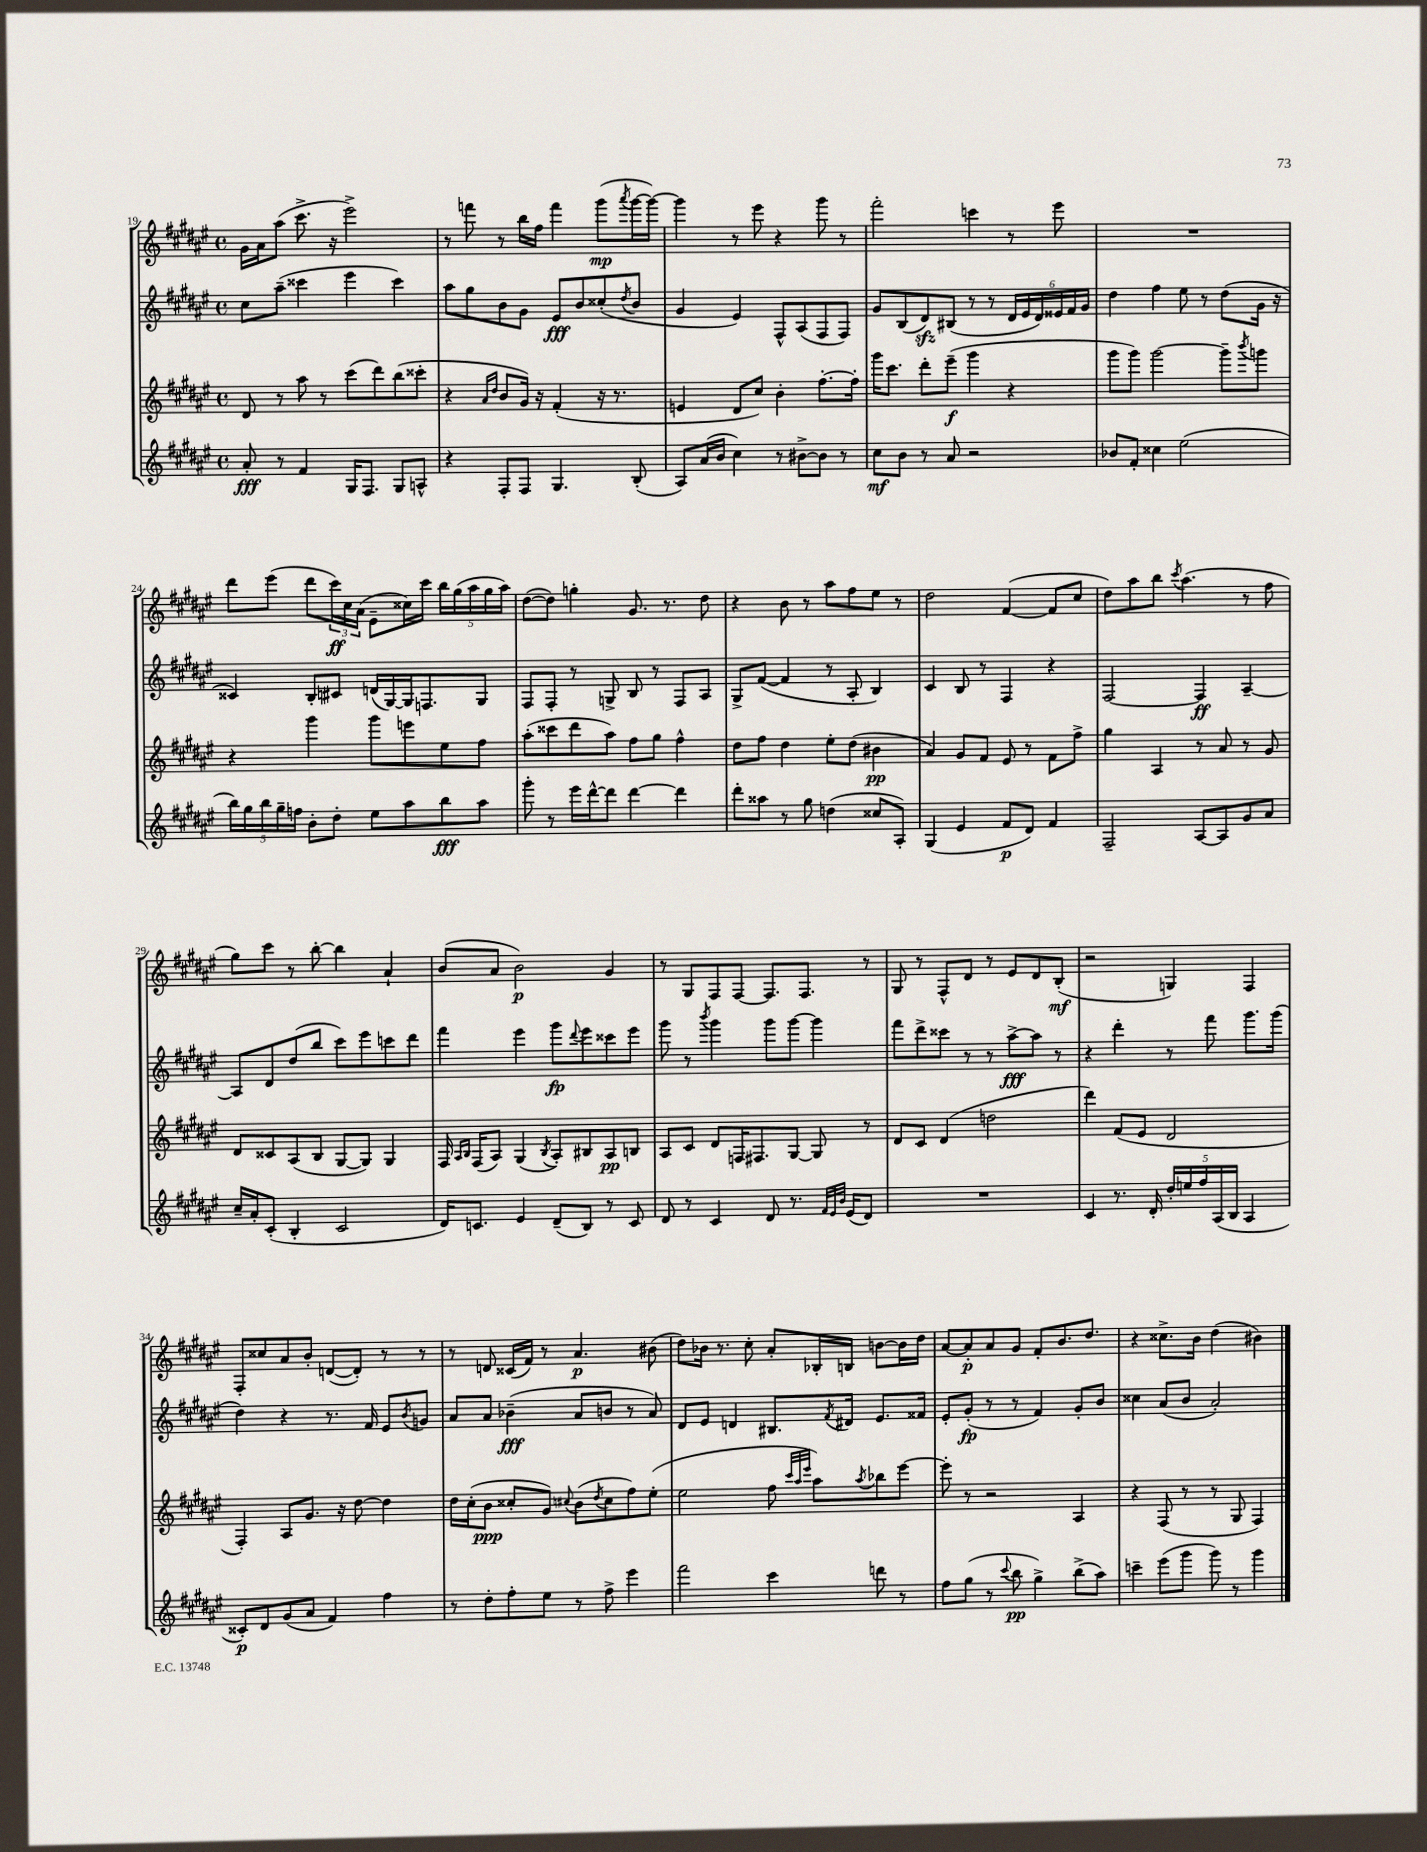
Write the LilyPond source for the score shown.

<<
\new StaffGroup <<
\new Staff = "s0" {
    \clef treble \key fis \major \defaultTimeSignature \time 4/4
    gis'16 ais'16 ais''8( cis'''8.-> r16 eis'''2->) |
    r8 f'''8 r8 b''16 fis''16 f'''4 gis'''8\mp( \acciaccatura { ais'''8 } gis'''16~ gis'''16~) |
    gis'''4 r8 eis'''8 r4 gis'''8 r8 |
    fis'''2-. c'''4 r8 eis'''8 |
    R1 |
    dis'''8 eis'''8( dis'''8 \tuplet 3/2 { cis'''16\ff) cis''16 ais'16( } eis'8-- cisis''16) cis'''16 \tuplet 5/4 { b''16 gis''16( ais''16 gis''16 ais''16) } |
    dis''8~( dis''8) g''4-. gis'8. r8. dis''8 |
    r4 b'8 r8 ais''8 fis''8 eis''8 r8 |
    dis''2 fis'4~( fis'8 cis''8 |
    dis''8) ais''8 b''8 \acciaccatura { cis'''8 } ais''4.( r8 fis''8 |
    gis''8) cis'''8 r8 b''8~-. b''4 ais'4-! |
    b'8( ais'8 b'2\p) gis'4 |
    r8 gis8 fis8 fis8~ fis8. fis8. r8 |
    gis8 r8 fis8-^ dis'8 r8 eis'8 dis'8 b8-.\mf( |
    r2 g4) fis4 |
    fis8-. cisis''8 ais'8 b'8-. d'8~( d'8-.) r8 r8 |
    r8 d'8 cisis'16( fis'16) r8 ais'4.\p bis'8( |
    dis''8) bes'16 r8. cis''8-. ais'8-. bes16-. b16 b'8~ b'16 dis''16 |
    ais'8~ ais'8-.\p ais'8 gis'8 fis'8-. b'8. dis''8. |
    r4 cisis''8.-> b'16 dis''4( bis'4) \bar "|." |
}
\new Staff = "s1" {
    \clef treble \key fis \major \defaultTimeSignature \time 4/4
    cis''8 ais''8--( cisis'''4 eis'''4 cisis'''4) |
    ais''8 gis''8 b'8 gis'8 eis'8\fff b'8 cisis''8-.( \acciaccatura { dis''8 } b'8 |
    gis'4 eis'4) fis8-^ ais8( fis8 fis8) |
    gis'8 b8( dis'8\sfz) bis8( r8 r8 \tuplet 6/4 { dis'16 eis'16 dis'16) eisis'16 fis'16 gis'16 } |
    dis''4 fis''4 eis''8 r8 dis''8( gis'16 r16 |
    cisis'4) b8-. cis'8 d'16( gis16~) gis16 f8. gis8 |
    fis8 fis8-. r8 g8-> b8 r8 fis8 ais8 |
    gis8-> fis'8~( fis'4 r8 ais8-. b4) |
    cis'4 b8 r8 fis4 r4 |
    fis2~ fis4\ff ais4~-- |
    ais8 dis'8 dis''8( b''8 cis'''8) eis'''8 c'''8 dis'''8 |
    fis'''4 eis'''4 gis'''8\fp \appoggiatura { dis'''8 } eis'''8 cisis'''8 eis'''8 |
    gis'''8 r8 \acciaccatura { b'''8 } gis'''4 gis'''8 gis'''8~ gis'''4 |
    fis'''8 dis'''8-> cisis'''8 r8 r8 ais''8~->\fff ais''8 r8 |
    r4 dis'''4-. r8 fis'''8 gis'''8. gis'''16( |
    dis''4) r4 r8. fis'16 eis'8 \acciaccatura { b'8 } g'8 |
    ais'8 ais'8 bes'4--\fff( ais'8 b'8 r8 ais'8) |
    dis'8 eis'8 d'4 bis8. \acciaccatura { fis'8 } dis'16 eis'8. fisis'16 |
    eis'8-. gis'8-.\fp( r8 r8 fis'4) gis'8-. b'8 |
    cisis''4 ais'8( b'8 ais'2-.) \bar "|." |
}
\new Staff = "s2" {
    \clef treble \key fis \major \defaultTimeSignature \time 4/4
    dis'8 r8 ais''8 r8 cis'''8( dis'''8) b''8( cisis'''8-. |
    r4 \grace { ais'16 dis''16 } b'8 gis'16) r16 fis'4-.( r16 r8. |
    e'4 dis'8 cis''8) b'4-. fis''8.~-. fis''16-. |
    gis'''16 cis'''8. dis'''8-. eis'''8--\f( gis'''4 r4 |
    gis'''8 gis'''8) gis'''2~ gis'''8-- \acciaccatura { b'''8 } g'''8 |
    r4 gis'''4 gis'''8 e'''8 eis''8 fis''8 |
    ais''8-.( cisis'''8 dis'''8 ais''8) fis''8 gis''8 fis''4-^ |
    dis''8 fis''8 dis''4 eis''8-. dis''8( bis'4\pp |
    ais'4) gis'8 fis'8 eis'8 r8 fis'8 fis''8-> |
    gis''4 ais4 r8 ais'8 r8 gis'8 |
    dis'8 cisis'8 ais8( b8 gis8~ gis8) gis4 |
    fis16 \grace { ais16 b16 } fis16( ais8) gis4( \acciaccatura { b8 } ais8-.) bis8 ais8\pp b8 |
    ais8 cis'8 dis'8 f16 fis8. gis8~ gis8 r8 |
    dis'8 cis'8 dis'4( d''2 |
    dis'''4) fis'8( eis'8 dis'2 |
    fis4-.) ais8 gis'8. r16 dis''8~ dis''4 |
    dis''16 cis''16-.( b'8\ppp cisis''8-. gis'8) \appoggiatura { cis''8 } b'8( \acciaccatura { dis''8 } cis''8 fis''8) eis''8-.( |
    eis''2 fis''8 \grace { cis'''32 ais''32 eis'''32 } ais''8) \acciaccatura { ais''8 } bes''8 eis'''8~ |
    eis'''8-. r8 r2 ais4 |
    r4 fis8( r8 r8 gis8 fis4) \bar "|." |
}
\new Staff = "s3" {
    \clef treble \key fis \major \defaultTimeSignature \time 4/4
    ais'8-.\fff r8 fis'4 gis16 fis8. gis8 a8-^ |
    r4 fis8-. fis8 gis4. b8-.( |
    ais8) ais'16( b'16 cis''4) r8 bis'8~-> bis'8 r8 |
    cis''8\mf b'8 r8 ais'8 r2 |
    bes'8 fis'8-. cisis''4 eis''2( |
    \tuplet 5/4 { b''16) gis''16 b''16 gis''16-- f''16 } b'8-. dis''8-. eis''8 ais''8 b''8\fff ais''8 |
    gis'''8-. r8 eis'''16 dis'''16~-^ dis'''8 dis'''4~ dis'''4 |
    dis'''8-. aisis''8 r8 gis''8 d''4( cisis''8 ais8-.) |
    gis4( eis'4 fis'8\p dis'8) fis'4 |
    fis2-- ais8~ ais8 gis'8 ais'8 |
    cis''16-- ais'16-. cis'8-.( b4-. cis'2 |
    dis'16) c'8. eis'4 dis'8--( b8) r8 c'8 |
    dis'8 r8 cis'4 dis'8 r8. \grace { fis'32 eis'32 b'32 } eis'16( dis'8) |
    R1 |
    cis'4 r8. dis'16-. \tuplet 5/4 { dis''16-. e''16 fis''16 ais16( b16 } ais4 |
    cisis'8-.\p) dis'8 gis'8( ais'8 fis'4) fis''4 |
    r8 dis''8-. fis''8-. eis''8 r8 fis''8-> eis'''4 |
    fis'''2 cis'''4 d'''8 r8 |
    fis''8 gis''8( r8 \appoggiatura { cis'''8 } b''8\pp gis''4->) b''8->( ais''8) |
    c'''4-- eis'''8( gis'''8 gis'''8) r8 gis'''4 \bar "|." |
}
>>
>>
\layout { \context { \Score currentBarNumber = #19 } }
